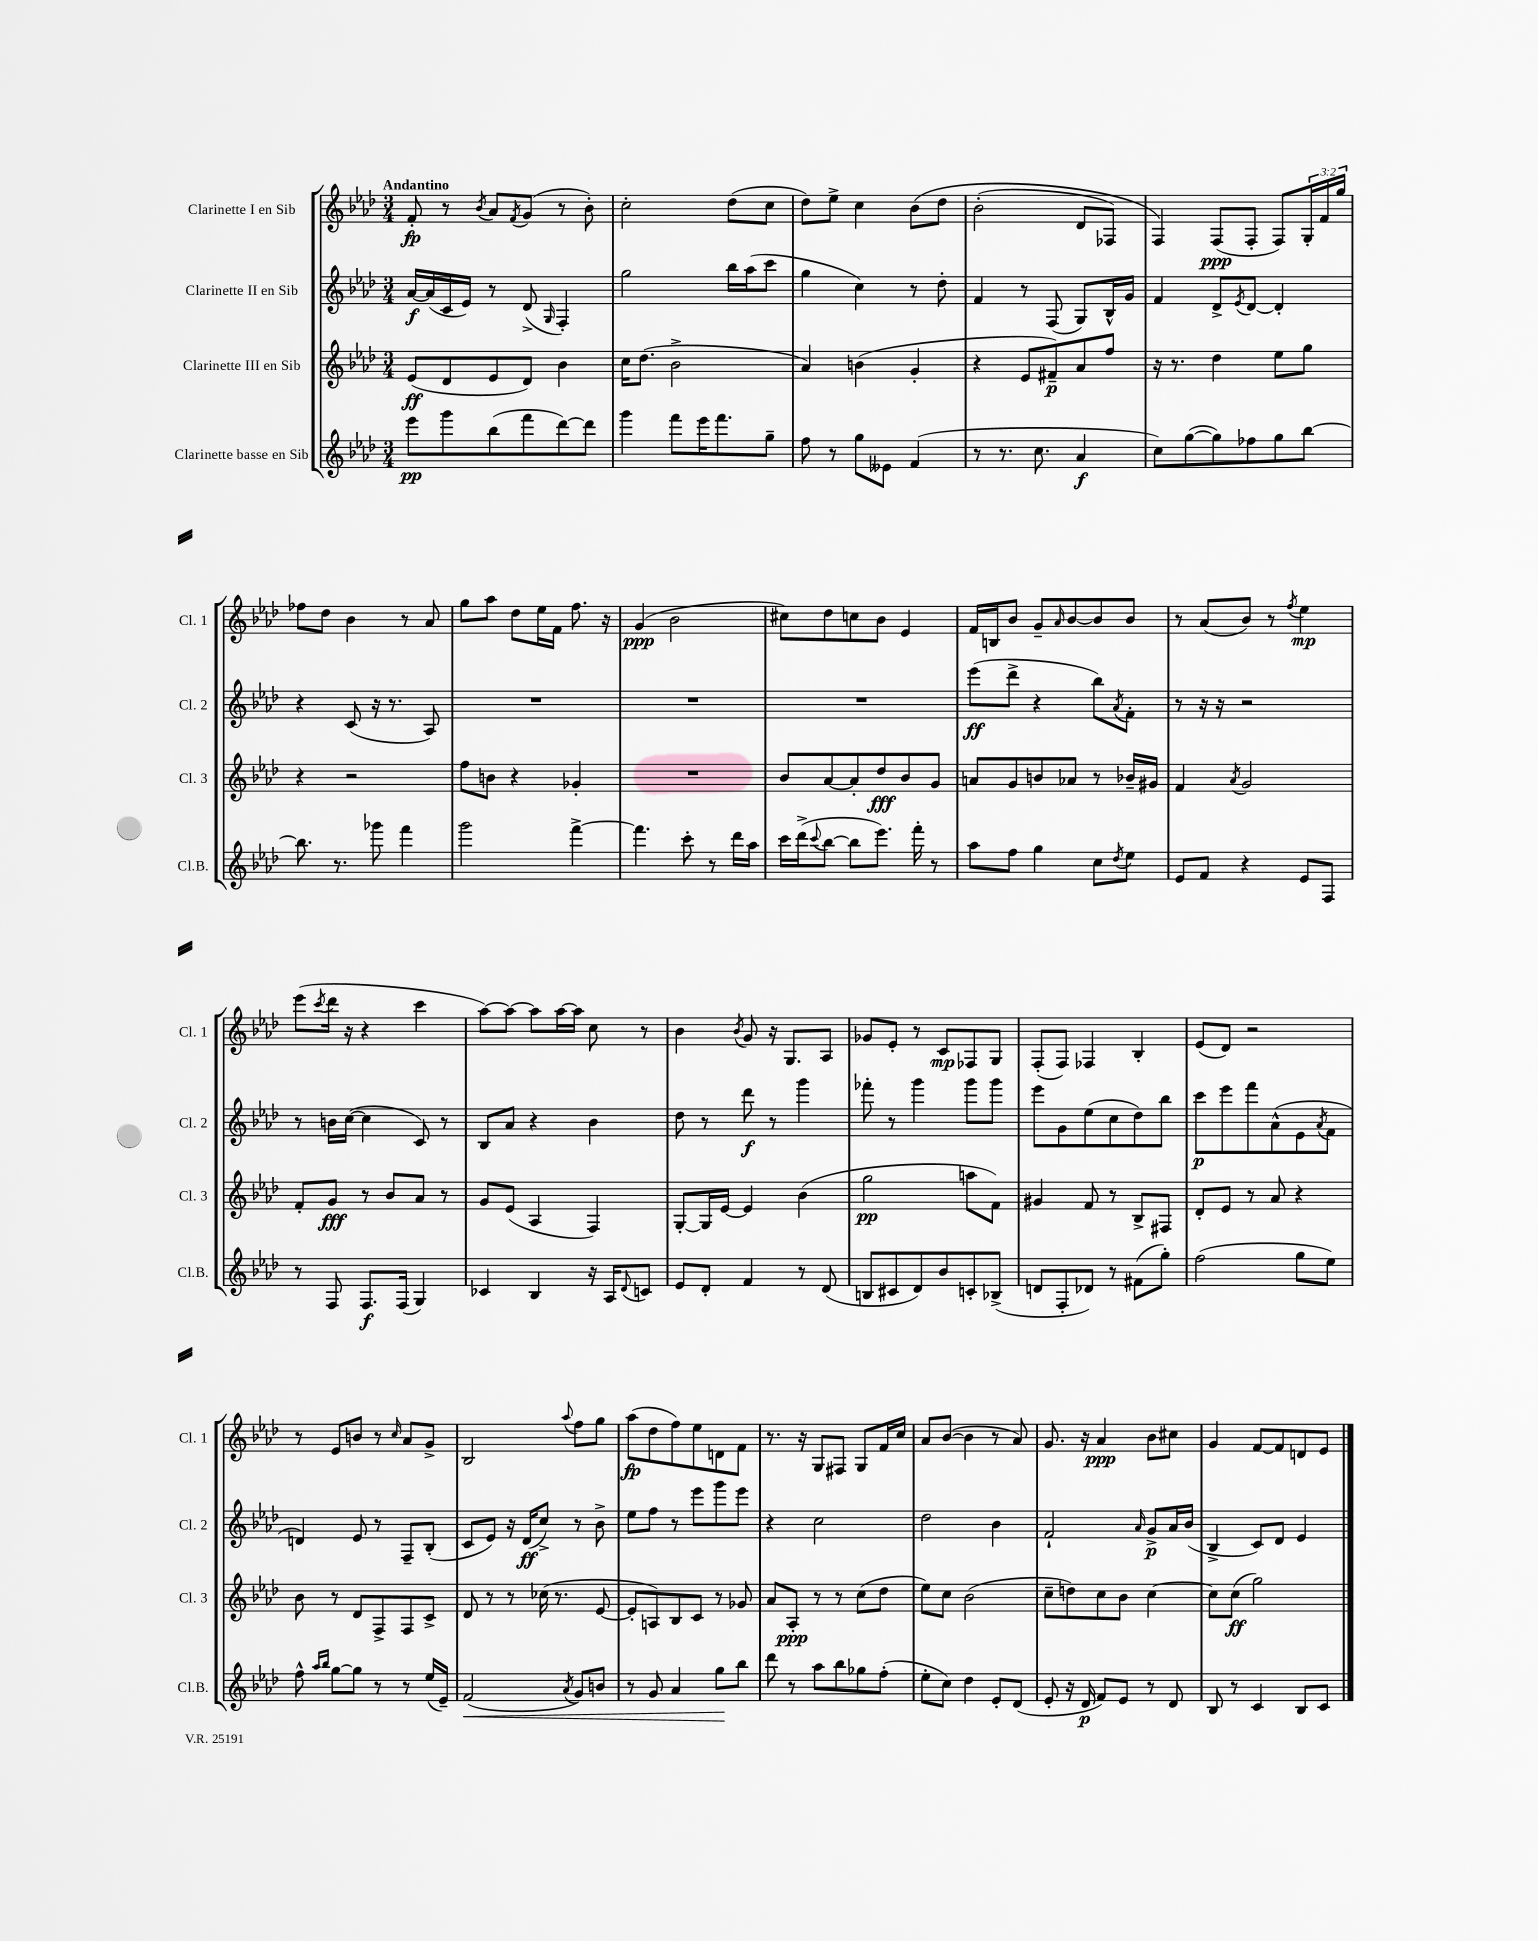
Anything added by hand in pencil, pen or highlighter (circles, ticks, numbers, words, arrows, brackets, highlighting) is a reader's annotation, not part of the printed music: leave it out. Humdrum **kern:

**kern	**kern	**kern	**kern
*staff4	*staff3	*staff2	*staff1
*clefG2	*clefG2	*clefG2	*clefG2
*k[b-e-a-d-]	*k[b-e-a-d-]	*k[b-e-a-d-]	*k[b-e-a-d-]
*M3/4	*M3/4	*M3/4	*M3/4
8eee-\L	(8e-/L	[16a-/LL	8f'/
.	.	(16a-/]	.
8ggg\	8d-/	16c/	8r
.	.	16e-/JJ)	.
.	.	.	8qb-/
(8bb-\	8e-/	8r	8a-/L
.	.	.	8qf/
8fff\	8d-/J)	(8d-^/	(8g/J
.	.	16qqG/	.
[8ddd-\)	4b-\	4F'/)	8r
8ddd-\]J	.	.	8b-'\)
=	=	=	=
4ggg\	16cc\LK	2gg\	2cc'\
.	(8.dd-\J	.	.
8fff\L	2b-^\	.	.
16eee-\K	.	.	.
8.fff\	.	.	.
.	.	16bb-\LL	(8dd-\L
.	.	(16aa-\J	.
8gg~\J	.	8ccc\J	8cc\J
=	=	=	=
8ff\	4a-/)	4gg\	8dd-\L)
8r	.	.	8ee-^\J
8gg\L	(4b\	4cc\)	4cc\
8e--\J	.	.	.
(4f/	4g'/	8r	&(8b-\L
.	.	8dd-'\	8dd-\J
=	=	=	=
8r	4r	4f/	(2b-'\
8.r	.	.	.
.	8e-/L	8r	.
8.cc\	.	.	.
.	8f#~/)	(8F/	.
4a-/	8a-/	8G/L)	8d-/L
.	8ff/J	16B-^^/L	8F-/J)
.	.	16g/JJ	.
=	=	=	=
8cc\L)	16r	4f/	4F/&)
.	8.r	.	.
([8gg\	.	.	.
8gg\])	4dd-\	8d-^/L	(8F/L
.	.	8qe-/	.
8ff-\	.	[8d-/J	8F'/J
8gg\	8ee-\L	4d-'/]	8F/L)
[8bb-\J	8gg\J	.	24G'/L
.	.	.	24f/
.	.	.	24gg/JJ
=	=	=	=
8.bb-\]	4r	4r	8ff-\L
.	.	.	8dd-\J
8.r	.	.	.
.	2r	(8c/	4b-\
8ggg-\	.	16r	.
.	.	8.r	.
4fff\	.	.	8r
.	.	8A-/)	8a-/
=	=	=	=
2ggg\	8ff\L	2.r	8gg\L
.	8b\J	.	8aa-\J
.	4r	.	8dd-\L
.	.	.	16ee-\L
.	.	.	16f\JJ
[4fff^\	4g-'/	.	8.ff\
.	.	.	16r
=	=	=	=
4.fff\]	2.r	2.r	(4g/
.	.	.	2b-\
8ccc'\	.	.	.
8r	.	.	.
16ddd-\LL	.	.	.
16aa-\JJ	.	.	.
=	=	=	=
16ccc\LL	8b-/L	2.r	8cc#\L)
(16ddd-^\J	.	.	.
8qqccc/	.	.	.
[8bb-\J	[8a-/	.	8dd-\
8bb-\]L	8a-'/]	.	8cc\
8.eee-\J)	8dd-/	.	8b-\J
.	8b-/	.	4e-/
16fff'\	.	.	.
8r	8g/J	.	.
=	=	=	=
8aa-\L	8a/L	(8eee-\L	16f/LL
.	.	.	16B/J
8ff\J	8g/	8ddd-^\J	8b-/J
4gg\	8b/	4r	8g~/L
.	.	.	16qqa-/
.	8a-/J	.	[8b-/
8cc\L	8r	8bb-\L)	8b-/]
8qdd-/	.	8qa-/	.
8ee-\J	16b-~/LL	8f'\J	8b-/J
.	16g#/JJ	.	.
=	=	=	=
8e-/L	4f/	8r	8r
8f/J	.	16r	(8a-/L
.	.	16r	.
.	8qa-/	.	.
4r	2g/	2r	8b-/J)
.	.	.	8r
.	.	.	8qff/
8e-/L	.	.	4ee-\
8F/J	.	.	.
=	=	=	=
8r	8f'/L	8r	(8eee-\L
.	.	.	8qccc/
8F/	8g/J	16b\LL	16ddd-\Jk
.	.	([16cc\JJ	16r
8.F/L	8r	4cc\]	4r
.	8b-/L	.	.
(16F/Jk	.	.	.
4G/)	8a-/J	8c/)	4ccc\
.	8r	8r	.
=	=	=	=
4c-/	8g/L	8B-/L	[8aa-\L)
.	(8e-/J	8a-/J	8aa-\_J
4B-/	4A-/	4r	8aa-\]L
.	.	.	[16aa-\L
.	.	.	16aa-\]JJ
16r	4F/)	4b-\	8cc\
16A-/LK	.	.	.
8qqd-/	.	.	.
8c/J	.	.	8r
=	=	=	=
8e-/L	[8G'/L	8dd-\	4b-\
8d-'/J	16G/]L	8r	.
.	[16e-/JJ	.	.
.	.	.	8qb-/
4f/	4e-/]	8ddd-\	8g/
.	.	8r	16r
.	.	.	8.G/L
8r	(4b-\	4ggg\	.
(8d-/	.	.	8A-/J
=	=	=	=
8B/L	2gg\	8fff-'\	8g-/L
8c#/	.	8r	8e-'/J
8d-/)	.	4ggg\	8r
8b-/	.	.	8c/L
8c'/	8aa\L	8ggg\L	8F-/
(8B-^/J	8f\J)	8ggg\J	8G/J
=	=	=	=
8d/L	4g#/	8eee-\L	(8F'/L
8F'/	.	8g\	8F/J)
8d-/J)	8f/	(8ee-\	4F-/
8r	8r	8cc\	.
(8f#\L	8B-^/L	8dd-\)	4B-'/
8gg'\J)	8F#/J	8bb-\J	.
=	=	=	=
(2ff\	8d-'/L	8ccc\L	(8e-/L
.	8e-/J	8eee-\	8d-/J)
.	8r	8fff\	2r
.	8a-/	(8a-^^\	.
8gg\L	4r	8e-\	.
.	.	8qa-/	.
8ee-\J)	.	8f\J	.
=	=	=	=
8ff^^\	8b-\	4d/)	8r
16qqaa-/LL	.	.	.
16qqbb-/JJ	.	.	.
[8gg\L	8r	.	8e-/L
8gg\]J	8d-/L	8e-/	8b/J
8r	8F^/	8r	8r
.	.	.	16qqcc/
8r	8F/	8F~/L	8a-/L
(16ee-/LL	8c^/J	(8B-'/J	8g^/J
16e-~/JJ)	.	.	.
=	=	=	=
(2f/	8d-/	8c/L	2B-/
.	8r	8e-/J)	.
.	8r	16r	.
.	.	(16d-/LK	.
.	(16cc-\	8cc^/J)	.
.	8.r	.	.
8qa-/	.	.	8qqaa-/
8g/L)	.	8r	8ff\L
8b/J	[8e-/	8b-^\	8gg\J
=	=	=	=
8r	8e-'/]L	8ee-\L	(8aa-\L
8g/	8A/)	8ff\J	8dd-\
4a-/	8B-/	8r	8ff\)
.	8c/J	8eee-\L	8ee-\
8gg\L	8r	8ggg\	8d\
8bb-\J	8g-/	8eee-\J	8f\J
=	=	=	=
8ddd-\	8a-/L	4r	8.r
8r	8A-'/J	.	.
.	.	.	16r
8aa-\L	8r	2cc\	8G/L
8bb-\	8r	.	8F#/J
8gg-\	(8cc\L	.	8G/L
(8ff'\J	8dd-\J	.	16f/L
.	.	.	16cc/JJ
=	=	=	=
8ee-'\L	8ee-\L)	2dd-\	8a-/L
8cc\J)	8cc\J	.	([8b-/J
4dd-\	(2b-\	.	4b-\]
8e-'/L	.	4b-\	8r
(8d-/J	.	.	8a-/)
=	=	=	=
8e-'/	8cc~\L	2f`/	8.g/
16r	8dd\)	.	.
16d-/	.	.	16r
8f/L)	8cc\	.	4a-/
8e-/J	8b-\J	.	.
.	.	16qqa-/	.
8r	[4cc\	8g^/L	8b-\L
8d-/	.	16a-/L	8cc#\J
.	.	(16b-/JJ	.
=	=	=	=
8B-/	8cc\]L	4B-^/	4g/
8r	(8cc\J	.	.
4c/	2gg\)	8c/L)	[8f/L
.	.	8d-/J	8f/]
8B-/L	.	4e-/	8d/
8c/J	.	.	8e-/J
==	==	==	==
*-	*-	*-	*-
